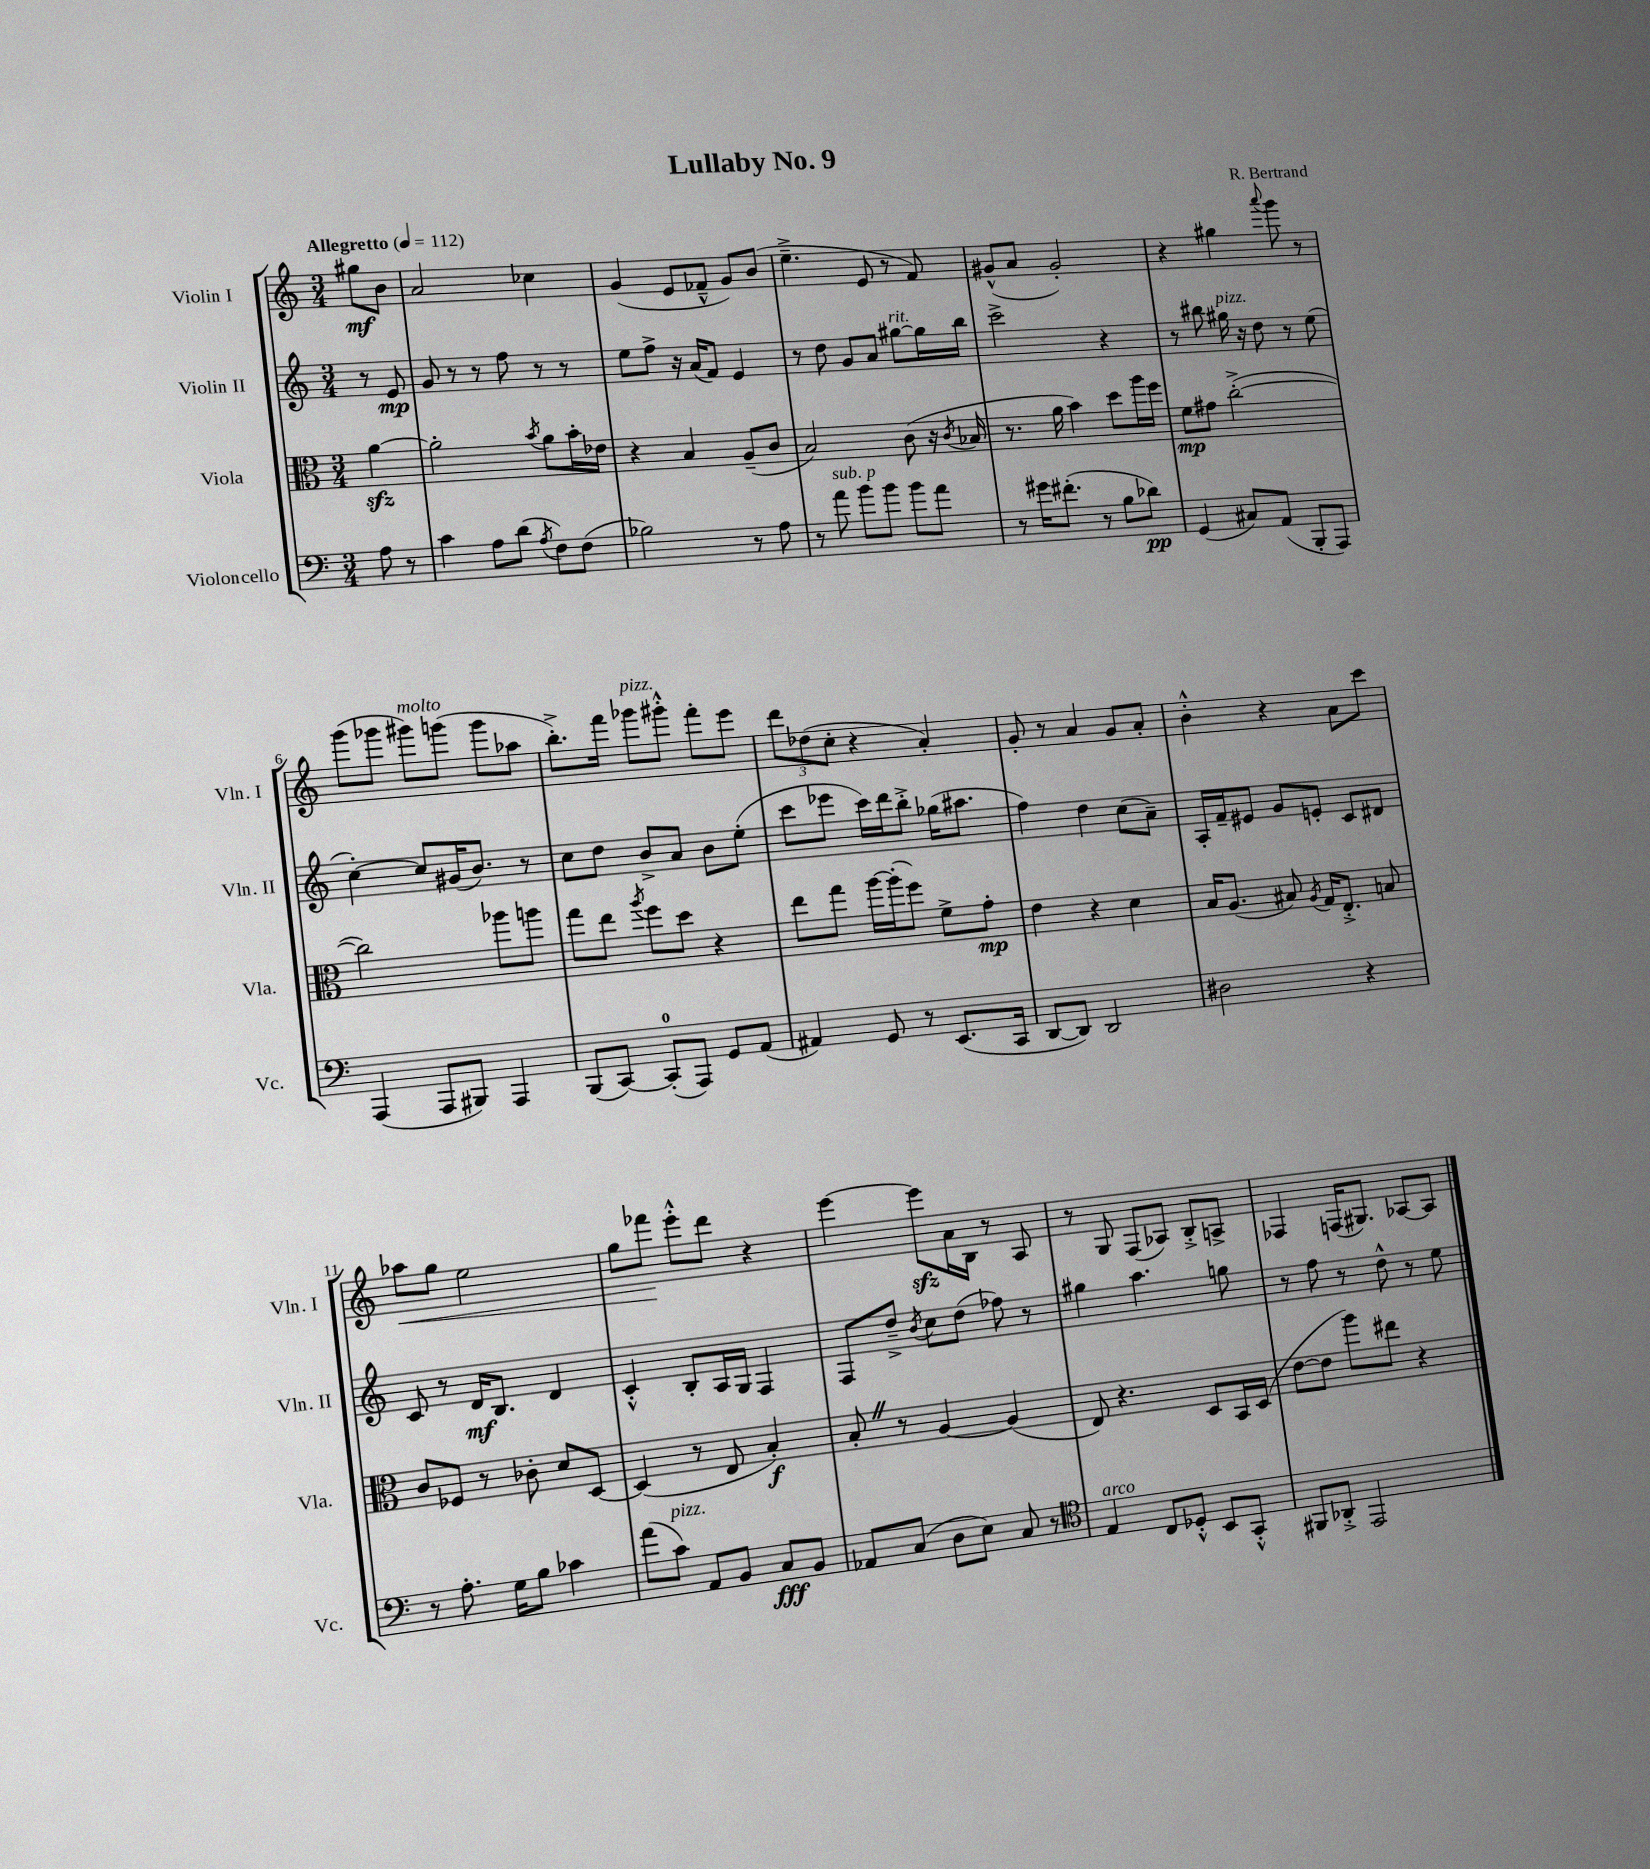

**kern	**dynam	**kern	**dynam	**kern	**dynam	**kern	**dynam
*part4	*part4	*part3	*part3	*part2	*part2	*part1	*part1
*staff4	*staff4	*staff3	*staff3	*staff2	*staff2	*staff1	*staff1
*I"Violoncello	*	*I"Viola	*	*I"Violin II	*	*I"Violin I	*
*I'Vc.	*	*I'Vla.	*	*I'Vln. II	*	*I'Vln. I	*
*clefF4	*	*clefC3	*	*clefG2	*	*clefG2	*
*k[]	*	*k[]	*	*k[]	*	*k[]	*
*M3/4	*	*M3/4	*	*M3/4	*	*M3/4	*
*MM112	*	*MM112	*	*MM112	*	*MM112	*
=	=	=	=	=	=	=	=
!	!	!	!	!	!	!LO:TX:a:B:t=Allegretto	!
8A\	.	[4azz\	.	8r	.	8gg#X\L	mf
8r	.	.	.	8e/	mp	8b\J	.
=1	=1	=1	=1	=1	=1	=1	=1
4c\	.	2a'\]	.	8g/	.	2a/	.
.	.	.	.	8r	.	.	.
8A\L	.	.	.	8r	.	.	.
(8d\J	.	.	.	8ff\	.	.	.
8qA/	.	8qb/	.	.	.	.	.
8F\L)	.	8a\L	.	8r	.	4cc-X\	.
(8F\J	.	16b'\L	.	8r	.	.	.
.	.	16e-X\JJ	.	.	.	.	.
=2	=2	=2	=2	=2	=2	=2	=2
2B-X\)	.	4r	.	8ee\L	.	(4g/	.
.	.	.	.	8ff^\J	.	.	.
.	.	4B/	.	16r	.	8e/L	.
.	.	.	.	(16a/KL	.	.	.
.	.	.	.	8f/J)	.	8f-X~^^/J	.
8r	.	(8A~/L	.	4e/	.	8g/L)	.
8A\	.	8c/J	.	.	.	(8b/J	.
=3	=3	=3	=3	=3	=3	=3	=3
8r	.	2B/)	.	8r	.	4.ee~^\	.
!LO:TX:a:i:t=sub. p	!	!	!	!	!	!	!
8a\	.	.	.	8dd\	.	.	.
8b\L	.	.	.	8g/L	.	.	.
8b\J	.	.	.	8a/J	.	8e/	.
!	!	!	!	!LO:TX:a:i:t=rit.	!	!	!
8b\L	.	(8c\	.	[8gg#X\L	.	8r	.
8a\J	.	16r	.	16gg#\L]	.	8f/)	.
.	.	8qc/	.	.	.	.	.
.	.	16B-X/	.	16bb\JJ	.	.	.
=4	=4	=4	=4	=4	=4	=4	=4
8r	.	8.r	.	2ccc^\	.	(8g#X^^/L	.
16g#X\KL	.	.	.	.	.	8a/J	.
(8.f#X'\J	.	16a\	.	.	.	.	.
.	.	4b\)	.	.	.	2g#'/)	.
8r	.	.	.	.	.	.	.
8B\L	.	8dd\L	.	4r	.	.	.
8d-X\J)	pp	16aa\L	.	.	.	.	.
.	.	16ff\JJ	.	.	.	.	.
=5	=5	=5	=5	=5	=5	=5	=5
(4GG/	.	8f\L	mp	8r	.	4r	.
.	.	8g#X\J	.	8bb#X\	.	.	.
!	!	!	!	!LO:TX:a:i:t=pizz.	!	!	!
8C#X/L)	.	([2cc'^\	.	16gg#X\	.	4gg#X\	.
.	.	.	.	16r	.	.	.
(8AA/J	.	.	.	8dd\	.	.	.
.	.	.	.	.	.	8qqaaa/	.
8BBB'/L	.	.	.	8r	.	8ggg\	.
8AAA/J)	.	.	.	(8ee\	.	8r	.
!!LO:LB:g=z
=6	=6	=6	=6	=6	=6	=6	=6
(4AAA/	.	2cc\])	.	[4cc'\)	.	(8ggg\L	.
.	.	.	.	.	.	8ggg-X\J	.
!	!	!	!	!	!	!LO:TX:a:i:t=molto	!
8AAA/L	.	.	.	8cc/L]	.	8ggg#X\L)	.
8BBB#X/J)	.	.	.	(16g#X/K	.	(8gggn\J	.
.	.	.	.	8.b/J)	.	.	.
4AAA/	.	8aa-X\L	.	.	.	8ggg\L	.
.	.	8aan\J	.	8r	.	8aa-X\J	.
=7	=7	=7	=7	=7	=7	=7	=7
(8BBB/L	.	8gg\L	.	8cc\L	.	8.bb'^\L)	.
[8CC/J)	.	8ee\J	.	8dd\J	.	.	.
.	.	.	.	.	.	16fff\Jk	.
.	.	8qaa/	.	.	.	.	.
!	!	!	!	!	!	!LO:TX:a:i:t=pizz.	!
(8CC'/L]	.	8ff\L	.	8b^/L	.	8ggg-X\L	.
8AAA/J)	.	8dd\J	.	8a/J	.	8ggg#X'^^\J	.
8GG/L	.	4r	.	8b\L	.	8fff'\L	.
(8AA/J	.	.	.	(8ee'\J	.	8eee\J	.
=8	=8	=8	=8	=8	=8	=8	=8
4AA#X/)	.	8ee\L	.	8ccc\L	.	12ddd\L	.
.	.	.	.	.	.	(12dd-X\	.
.	.	8gg\J	.	8eee-X\J	.	.	.
.	.	.	.	.	.	12cc'\J	.
8GG/	.	[16aa\LL	.	16ccc\LL)	.	4r	.
.	.	(16aa'\J]	.	16ddd\J	.	.	.
8r	.	8ff\J)	.	8bb'^\J	.	.	.
(8.EE/L	.	8f^\L	.	(16gg-X\KL	.	4a'/)	.
.	.	.	.	8.aa#X\J	.	.	.
.	.	8g'\J	mp	.	.	.	.
16CC/Jk	.	.	.	.	.	.	.
=9	=9	=9	=9	=9	=9	=9	=9
[8DD/L	.	4e\	.	4ff\)	.	8g'/	.
8DD/J])	.	.	.	.	.	8r	.
2DD/	.	4r	.	4dd\	.	4a/	.
.	.	4d\	.	(8cc\L	.	8g/L	.
.	.	.	.	8a~\J)	.	8a'/J	.
=10	=10	=10	=10	=10	=10	=10	=10
2D#X\	.	16B/KL	.	16A'/LL	.	4b'^^\	.
.	.	(8.A/J	.	16f~/J	.	.	.
.	.	.	.	8e#X/J	.	.	.
.	.	8B#X/)	.	8g/L	.	4r	.
.	.	8qA/	.	.	.	.	.
.	.	16G/KL	.	8en'/J	.	.	.
.	.	8.E'^/J	.	.	.	.	.
4r	.	.	.	8c/L	.	8a\L	.
.	.	8Bn/	.	8d#X/J	.	8ccc\J	.
!!LO:LB:g=z
=11	=11	=11	=11	=11	=11	=11	=11
!	!	!	!	!	!	!	!LO:HP:b
8r	.	8c/L	.	8c/	.	8aa-X\L	<
8.A'\	.	8F-X/J	.	8r	.	8gg\J	.
.	.	8r	.	16d/KL	mf	2ee\	.
16G\KL	.	.	.	8.B/J	.	.	.
8B\J	.	8c-X'\	.	.	.	.	.
4c-X\	.	8d/L	.	4d/	.	.	.
.	.	[8D/J	.	.	.	.	.
=12	=12	=12	=12	=12	=12	=12	=12
(8a\L	.	(4D/]	.	4c'^^/	.	8gg\L	.
!LO:TX:a:i:t=pizz.	!	!	!	!	!	!	!
8c\J)	.	.	.	.	.	8fff-X\J	.
8AA/L	.	8r	.	8B'/L	.	8eee'^^\L	[
8BB/J	.	8E/	.	16A/L	.	8ddd\J	.
.	.	.	.	16G/JJ	.	.	.
8C/L	fff	4B'/)	f	4F/	.	4r	.
8BB/J	.	.	.	.	.	.	.
=13	=13	=13	=13	=13	=13	=13	=13
8AA-X/L	.	8B'Z/	.	8F/L	.	[4eee\	.
(8C/J	.	8r	.	8dd~^/J	.	.	.
.	.	.	.	8qb/	.	.	.
8D\L	.	[4A/	.	8cc\L	.	8eeezz\L]	.
8E\J)	.	.	.	(8dd\J	.	16a\L	.
.	.	.	.	.	.	16B\JJ	.
8C/	.	(4A/]	.	8ff-X\)	.	8r	.
8r	.	.	.	8r	.	8A/	.
=14	=14	=14	=14	=14	=14	=14	=14
*clefC4	*	*	*	*	*	*	*
!LO:TX:a:i:t=arco	!	!	!	!	!	!	!
4E/	.	8E/)	.	4gg#X\	.	8r	.
.	.	4.r	.	.	.	8G/	.
8C/L	.	.	.	4.aa\	.	(8F/L	.
8D-X'^^/J	.	.	.	.	.	8A-X/J)	.
8BB/L	.	8D/L	.	.	.	8B'^/L	.
8GG'^^/J	.	16BB/L	.	8ggn\	.	8An^/J	.
.	.	(16D/JJ	.	.	.	.	.
=15	=15	=15	=15	=15	=15	=15	=15
8FF#X/L	.	[8e\L	.	8r	.	4F-X/	.
8AA-X'^/J	.	8e\J]	.	8ff\	.	.	.
2EE/	.	8aa\L)	.	8r	.	(16Fn/KL	.
.	.	.	.	.	.	8.G#X/J)	.
.	.	8ee#X\J	.	8dd^^\	.	.	.
.	.	4r	.	8r	.	[8A-X/L	.
.	.	.	.	8ee\	.	8A-/J]	.
==	==	==	==	==	==	==	==
*-	*-	*-	*-	*-	*-	*-	*-
